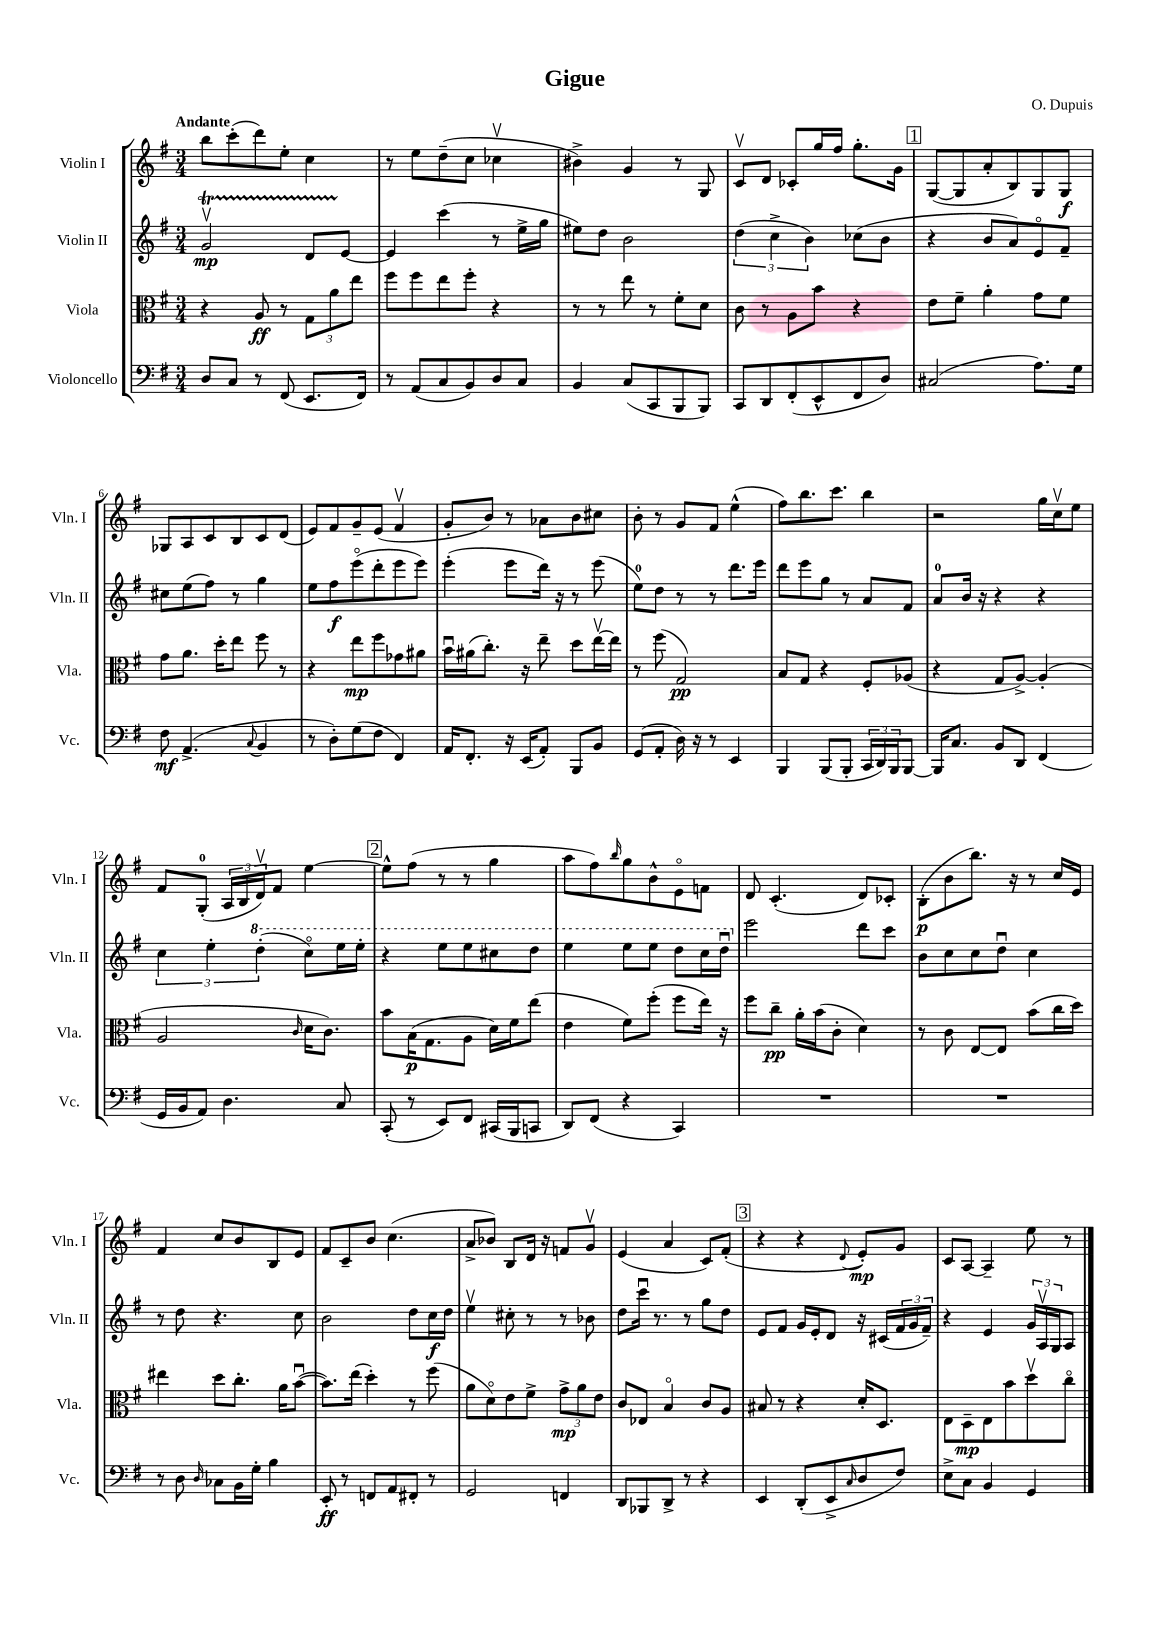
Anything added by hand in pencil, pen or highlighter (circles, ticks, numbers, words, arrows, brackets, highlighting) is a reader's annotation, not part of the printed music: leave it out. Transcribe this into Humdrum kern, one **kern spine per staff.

**kern	**kern	**kern	**kern
*staff4	*staff3	*staff2	*staff1
*clefF4	*clefC3	*clefG2	*clefG2
*k[f#]	*k[f#]	*k[f#]	*k[f#]
*M3/4	*M3/4	*M3/4	*M3/4
8D/L	4r	2gv/	8bb\L
8C/J	.	.	(8ccc'\
8r	8A/	.	8ddd\)
(8FF#/	8r	.	8ee'\J
8.EE/L	12G\L	8d/L	4cc\
.	12a\	.	.
.	.	[8e/J	.
.	12ee\J	.	.
16FF#/Jk)	.	.	.
=	=	=	=
8r	8ff#\L	4e/]	8r
(8AA/L	8ff#\	.	8ee\L
8C/	8ee\	(4ccc\	(8dd~\
8BB/)	8ff#'\J	.	8cc\J
8D/	4r	8r	4cc-v\
8C/J	.	16ee^\LL	.
.	.	16gg\JJ	.
=	=	=	=
4BB/	8r	8ee#\L)	4b#^\)
.	8r	8dd\J	.
(8C/L	8ee\	2b\	4g/
8CC/	8r	.	.
8BBB/	8f#'\L	.	8r
8BBB/J)	8d\J	.	8G/
=	=	=	=
8CC/L	8c\	(6dd\	8cv/L
8DD/	8r	.	8d/J
.	.	6cc^\	.
(8FF#'/	8A\L	.	8c-'/L
.	.	6b\)	.
8EE^^/	8b\J	.	16gg/L
.	.	.	16ff#/JJ
8FF#/	4r	(8cc-\L	8.gg'\L
8D/J)	.	8b\J	.
.	.	.	16g\Jk
=	=	=	=
(2C#/	8e\L	4r	([8G/L
.	8f#~\J	.	8G/]
.	4a'\	8b/L	8a'/
.	.	8a/)	8B/)
8.A\L)	8g\L	8eo/	8G/
.	8f#\J	8f#~/J	8G/J
16G\Jk	.	.	.
=	=	=	=
8F#\	8g\L	8cc#\L	8G-/L
(4.AA^/	8.a\J	(8ee\	8A/
.	.	8ff#\J)	8c/
.	16dd'\LK	.	.
.	8ee\J	8r	8B/
8qqC/	.	.	.
4BB/	8ff#\	4gg\	8c/
.	8r	.	(8d/J
=	=	=	=
8r	4r	8ee\L	8e/L)
8D'\L)	.	8ff#\	8f#/
(8G\	8ee\L	(8eeeo\	8g~/
8F#\J	8ff#\	8ddd'\	(8e/J
4FF#/)	8g-\	8eee\	4f#v/
.	8a#\J	8eee\J)	.
=	=	=	=
16AA/LK	16bu\LL	(4eee'\	8g'/L
8.FF#'/J	(16a#\J	.	.
.	8.cc'\J)	.	8b/J)
16r	.	8eee\L	8r
(16EE/LK	16r	.	.
8AA'/J)	8ee~\	16ddd\Jk)	8a-\L
.	.	16r	.
8BBB/L	8dd\L	8r	8b\
8BB/J	[16eev\L	(8eee\	8cc#\J
.	16ee\]JJ	.	.
=	=	=	=
(8GG/L	8r	8ee\L)	8b'\
8AA'/J	(8ff#\	8dd\J	8r
16D\)	2G/)	8r	8g/L
16r	.	.	.
8r	.	8r	8f#/J
4EE/	.	8.ddd\L	(4ee^^\
.	.	16eee\Jk	.
=	=	=	=
4BBB/	8B/L	8ddd\L	8ff#\L)
.	8G/J	8eee\	8.bb\
(8BBB/L	4r	8gg\J	.
.	.	.	8.ccc\J
8BBB'/J	.	8r	.
24CC/LL	8F#'/L	8a/L	4bb\
24DD/)	.	.	.
24BBB/J	.	.	.
[8BBB/J	(8A-/J	8f#/J	.
=	=	=	=
16BBB/]LK	4r	8a/L	2r
8.C/J	.	.	.
.	.	16b/Jk	.
.	.	16r	.
8BB/L	8G/L	4r	.
8DD/J	[8A^/J)	.	.
(4FF#/	(4A'/]	4r	16gg\LL
.	.	.	16ccv\J
.	.	.	8ee\J
=	=	=	=
16GG/LL	2A/	6cc\	8f#/L
16BB/J	.	.	.
8AA/J)	.	.	(8G'/J
.	.	6ee'\	.
4.D\	.	.	24A/LL
.	.	.	24B/
.	.	(6ddd'\	24dv/J)
.	.	.	8f#/J
.	16qqc/	.	.
.	16d\LK	8ccco\L)	[4ee\
.	8.c\J)	.	.
8C/	.	16eee\L	.
.	.	16eee'\JJ	.
=	=	=	=
(8CC'/	8b\L	4r	8ee^^\]L
8r	(16B\K	.	(8ff#\J
.	8.G\	.	.
8EE/L)	.	8eee\L	8r
8FF#/J	8A\J	8eee\	8r
(16CC#/LL	16d\LL)	8ccc#\	4gg\
16BBB/J	16f#\J	.	.
8CC/J	(8ee\J	8ddd\J	.
=	=	=	=
8DD/L)	4e\	4eee\	8aa\L
(8FF#/J	.	.	8ff#\)
.	.	.	16qqbb/
4r	8f#\L)	8eee\L	8gg\
.	(8ff#'\J	8eee\J	8b^^\
4CC/)	8ff#\L	8ddd\L	8eo\
.	16ee\Jk)	16ccc\L	8f\J
.	16r	16dddu\JJ	.
=	=	=	=
2.r	8ff#\L	2eee\	8d/
.	8cc~\J	.	(4.c'/
.	16a'\LL	.	.
.	(16b\J	.	.
.	8c'\J	.	.
.	4d\)	8ddd\L	8d/L)
.	.	8ccc\J	8c-'/J
=	=	=	=
2.r	8r	8b\L	(8B'\L
.	8c\	8cc\	8b\
.	[8E/L	8cc\	8.bb\J)
.	8E/]J	8ddu\J	.
.	.	.	16r
.	(8b\L	4cc\	8r
.	16cc\L	.	16cc/LL
.	16dd\JJ)	.	16e/JJ
=	=	=	=
8r	4ee#\	8r	4f#/
8D\	.	8dd\	.
16qqD/	.	.	.
8C-\L	8dd\L	4.r	8cc/L
16BB\L	8.cc'\J	.	8b/
16G'\JJ	.	.	.
4B\	.	.	8B/
.	16a\LK	.	.
.	([8bu\J	8cc\	8e/J
=	=	=	=
8EE'/	8.b\]L)	2b\	8f#/L
8r	.	.	8c~/
.	(16ee\Jk	.	.
8FF/L	4dd'\)	.	8b/J
8AA/	.	.	(4.cc\
8FF#'/J	8r	8dd\L	.
8r	(8ff#\	16cc\L	.
.	.	16dd\JJ	.
=	=	=	=
2GG/	8a\L	4eev\	8a^/L
.	8do\)	.	8b-/J)
.	8e\	8cc#'\	8B/L
.	8f#^\J	8r	16d/Jk
.	.	.	16r
4FF/	12g^\L	8r	8f/L
.	12a\	.	.
.	.	8b-\	8gv/J
.	12e\J	.	.
=	=	=	=
8DD/L	8c/L	8dd\L	(4e/
8BBB-/	8E-/J	16cccu\Jk	.
.	.	8.r	.
8DD^/J	4Bo/	.	4a/
8r	.	8r	.
4r	8c/L	8gg\L	8c/L)
.	8A/J	8dd\J	(8f#'/J
=	=	=	=
4EE/	8B#/	8e/L	4r
.	8r	8f#/J	.
(8DD'/L	4r	16g/LL	4r
.	.	16e'/J	.
8EE^/	.	8d/J	.
16qqC/	.	.	8qqd/
8D/	16d'/LK	16r	8e'/L)
.	8.D/J	(16c#/LL	.
8F#/J)	.	24f#/	8g/J
.	.	24g/	.
.	.	24f#~/JJ)	.
=	=	=	=
8E^\L	8E\L	4r	8c/L
8C\J	8D~\	.	[8A/J
4BB/	8E\	4e/	4A~/]
.	8b\	.	.
4GG/	8ddv\	24g/LL	8ee\
.	.	24Av/	.
.	.	24G/J	.
.	8cco\J	8A/J	8r
==	==	==	==
*-	*-	*-	*-
